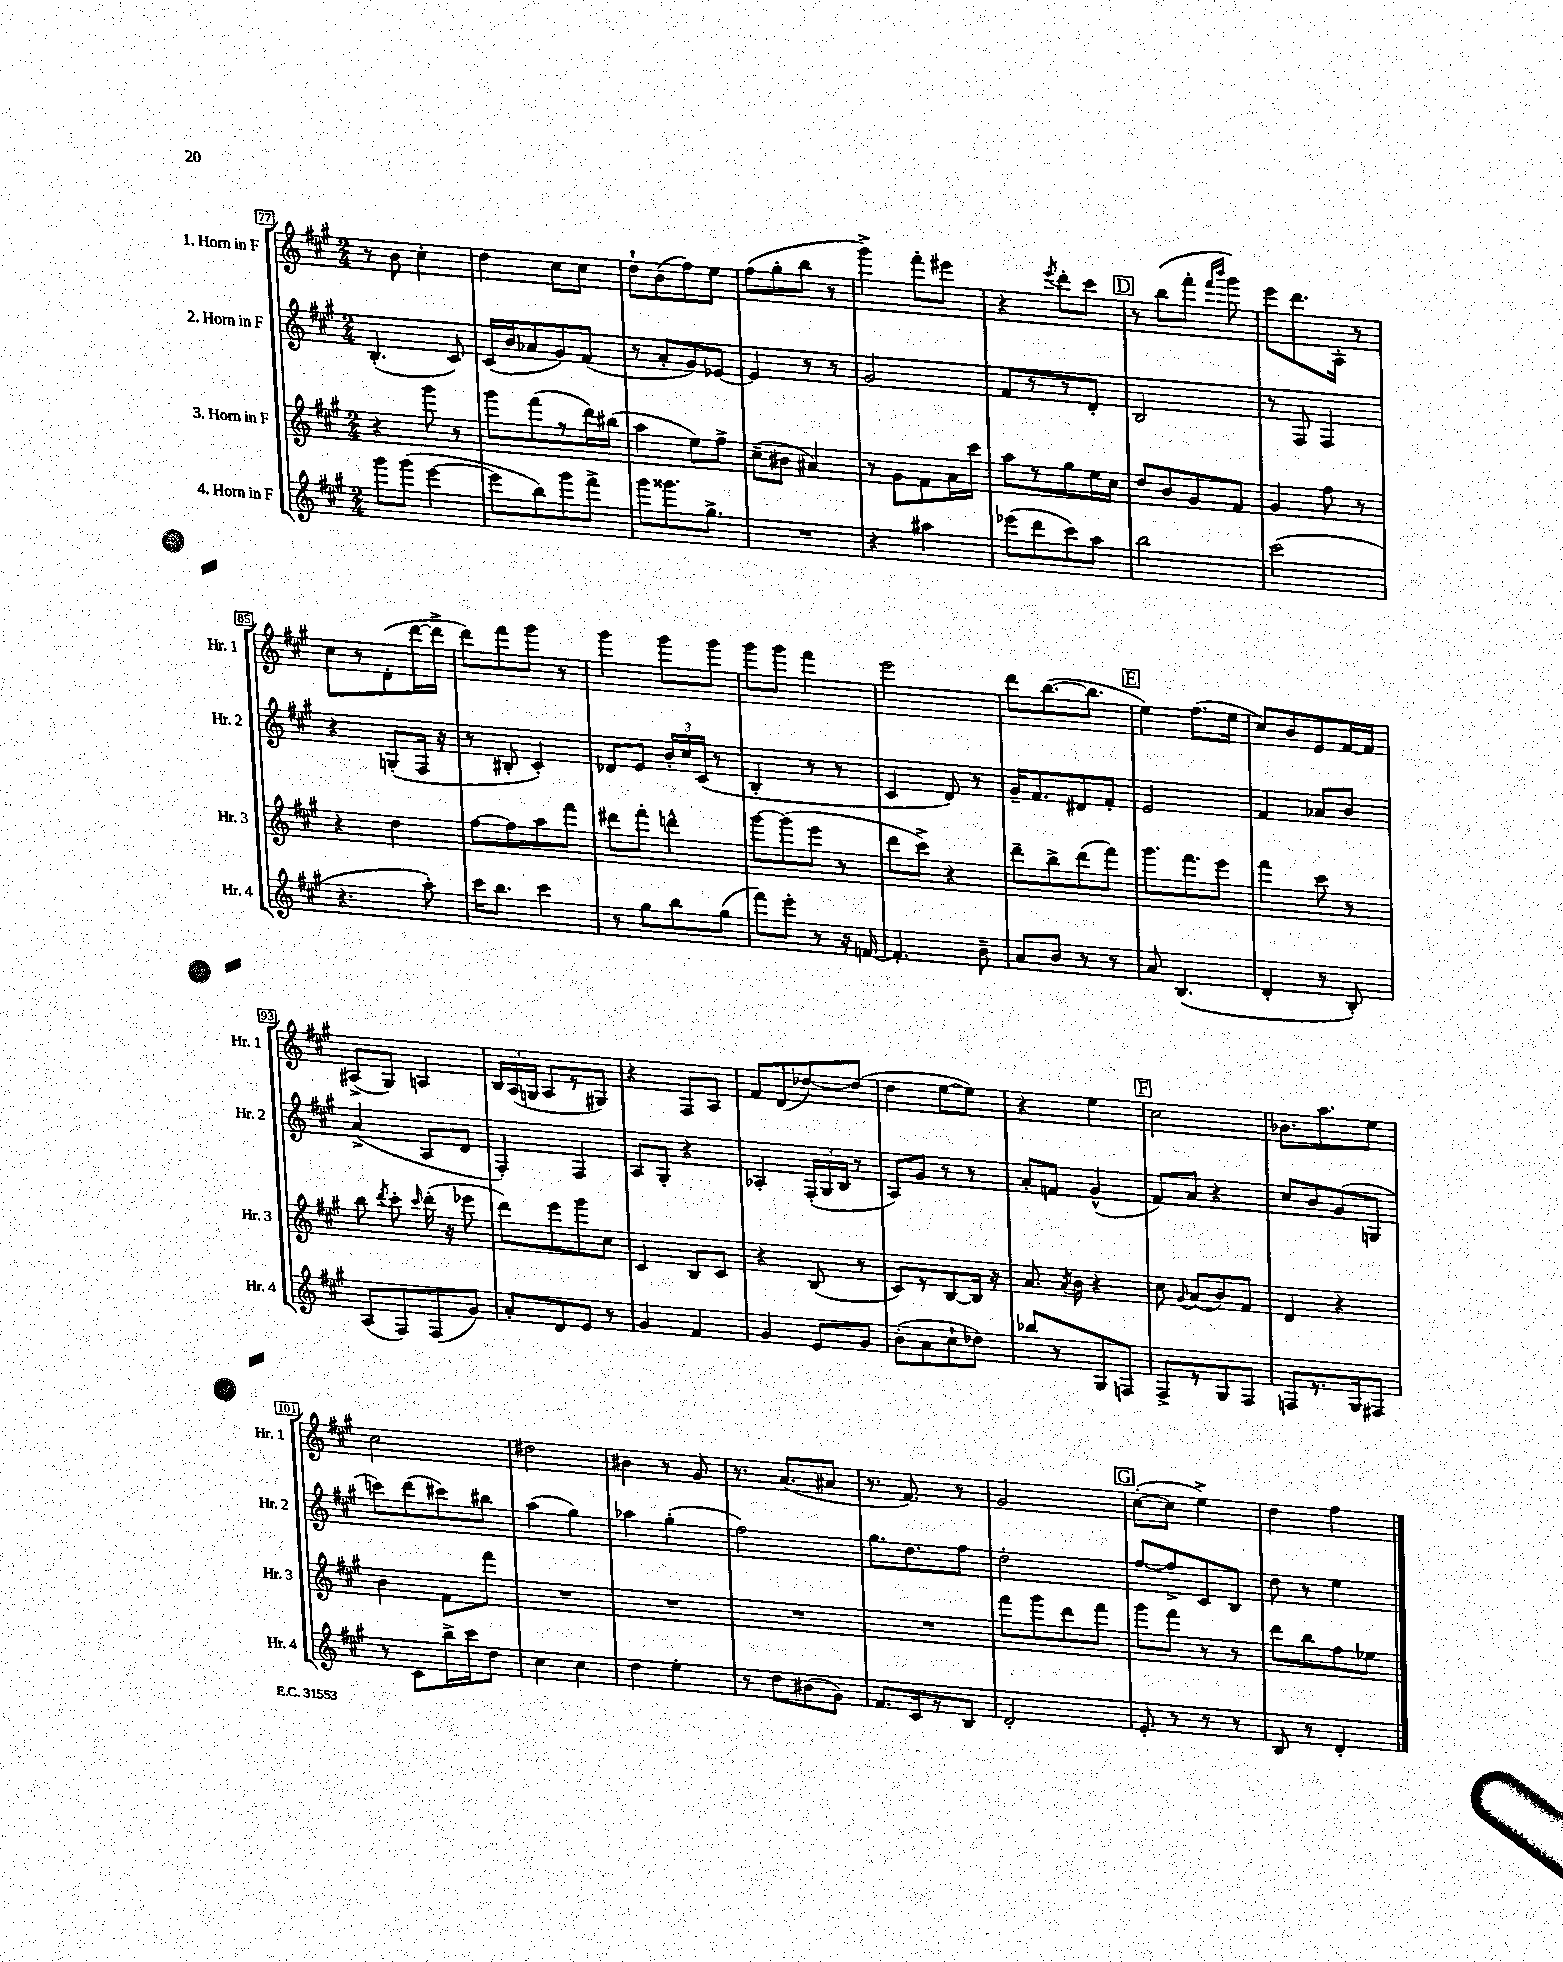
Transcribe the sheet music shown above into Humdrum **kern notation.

**kern	**kern	**kern	**kern
*staff4	*staff3	*staff2	*staff1
*clefG2	*clefG2	*clefG2	*clefG2
*k[f#c#g#]	*k[f#c#g#]	*k[f#c#g#]	*k[f#c#g#]
*M2/4	*M2/4	*M2/4	*M2/4
8ggg#	4r	(4.B'	8r
(8ggg#	.	.	8b
[4eee	8ggg#	.	4cc#'
.	8r	8c#)	.
=	=	=	=
8eee]	8ggg#	(16c#	4dd
.	.	16b	.
8bb)	(8fff#	8a-	.
8ggg#	8r	8g#)	8cc#
8fff#^	16ddd)	(8f#	8cc#
.	(16bb#	.	.
=	=	=	=
8ggg#	4aa	8r	8dd`
8.ggg##	.	8a'	(8b
.	8ee)	8g#)	8ff#)
8.gg#^	.	.	.
.	8ff#^	[8e-	8ee
=	=	=	=
2r	(8cc#~	4e-]	(8ff#
.	8b#	.	8gg#'
.	4a#)	8r	8bb
.	.	8r	8r
=	=	=	=
4r	8r	2g#	4ggg#^)
.	8g#	.	.
4aa#	8f#	.	8fff#'
.	16a	.	8eee#
.	16ccc#	.	.
=	=	=	=
(8eee-	8aa	8f#	4r
8ddd	8r	8r	.
.	.	.	8qeee
8ccc#)	8gg#	8r	8ddd'
8aa	16ee	8d'	8ccc#
.	16cc#	.	.
=	=	=	=
2bb	8dd	2B	8r
.	8b	.	(8bb
.	8g#	.	8fff#'
.	.	.	16qqfff#
.	.	.	16qqbbb
.	8f#	.	8ggg#)
=	=	=	=
(2ccc#	4g#	8r	8eee
.	.	8F#	8.ddd
.	8ff#	4F#	.
.	.	.	16A'
.	8r	.	8r
=	=	=	=
4.r	4r	4r	8cc#
.	.	.	8r
.	4dd	(8G'	(8d'
8aa')	.	16F#	[16ddd
.	.	16r	16ddd^]
=	=	=	=
16ccc#	[8ff#	8r	8ddd)
8.bb	.	.	.
.	8ff#]	8B#'	8fff#
4ccc#	8aa	4c#')	8ggg#
.	8fff#	.	8r
=	=	=	=
8r	8ddd#	8d-	4ggg#
8gg#	8fff#'	8e	.
8bb	4ddd^^	24b'	8ggg#
.	.	24cc#	.
.	.	(24c#	.
(8gg#	.	8r	8ggg#
=	=	=	=
8fff#)	[8ggg#	4B'	8ggg#
8eee'	(8ggg#]	.	8ggg#
8r	8eee	8r	4fff#
16r	8r	8r	.
[16f	.	.	.
=	=	=	=
4.f']	8ddd	4c#	2eee
.	8ccc#^)	.	.
.	4r	8d)	.
8b~	.	8r	.
=	=	=	=
8a	8ddd~	16g#~	8ddd
.	.	8.f#	.
8b	8bb^	.	([8.bb
8r	(8ddd	8d#	.
.	.	.	8.bb]
8r	8fff#)	8f#'	.
=	=	=	=
8a	8.ggg#	2e	4ee)
(4.B	.	.	.
.	8.fff#	.	.
.	.	.	(8.ff#
.	8eee	.	.
.	.	.	16ee
=	=	=	=
4d'	4fff#	4f#	8cc#)
.	.	.	8b
8r	8ccc#	8a-	8e
8B')	8r	8b	[16f#
.	.	.	16f#]
=	=	=	=
(8A	8bb	(4a^	(8A#^
.	8qddd	.	.
8F#)	8ccc#'	.	8G#)
.	16qqccc#	.	.
(8F#	(16ddd'	8A	4A
.	16r	.	.
8g#)	8eee-	8d	.
=	=	=	=
8a'	8ddd)	4F#')	24B
.	.	.	(24A
.	.	.	24G
8d	8eee	.	8A
8e	8ggg#	4F#	8r
8r	8cc#	.	8G#)
=	=	=	=
4g#	4c#	8A	4r
.	.	8G#'	.
4f#	8B	4r	8F#
.	8c#	.	8A
=	=	=	=
4g#	4r	4A-'	8f#
.	.	.	(8d
8e	(8B	(24F#'	[8dd-)
.	.	24G#	.
.	.	24B	.
8g#	8r	8r	(8dd-]
=	=	=	=
(8b'	8c#)	8A)	4dd
8a	8r	8g#	.
8cc#`	[8B	8r	[8ee
8dd-)	16B]	8r	8ee])
.	16r	.	.
=	=	=	=
8bb-	8.a	8a'	4r
8r	.	8f	.
.	8qa	.	.
.	16b	.	.
8G#	4r	(4g#^^	4ee
8F	.	.	.
=	=	=	=
8F#^	8cc#	8f#)	2cc#
.	8qqg#	.	.
8r	(8a	8a	.
8G#	8b)	4r	.
8F#	8f#	.	.
=	=	=	=
8F	4d	8cc#	8.b-
8.r	.	8b	.
.	.	.	8.aa
.	4r	(8g#	.
16G#	.	.	.
8F#	.	8G	8ee
=	=	=	=
8r	4b	8ccc)	2cc#
8c#	.	(8ddd	.
16bb^	8f#	8ccc#)	.
16ccc#	.	.	.
8dd	8fff#	8bb#	.
=	=	=	=
4cc#	2r	(4aa	2dd#
4cc#	.	4gg#)	.
=	=	=	=
4dd	2r	4aa-	4b#
4ee'	.	(4gg#'	8r
.	.	.	8g#
=	=	=	=
8r	2r	2ff#)	8.r
8dd	.	.	.
.	.	.	(8.a
(8b#	.	.	.
8g#)	.	.	8a#
=	=	=	=
8.f#	2r	8.gg#	8.r
16c#	.	8.dd	8.f#)
8r	.	.	.
8B	.	8ff#	8r
=	=	=	=
2d'	8fff#	2dd'	2g#
.	8ggg#	.	.
.	8ddd	.	.
.	8fff#	.	.
=	=	=	=
8e'	8ggg#	[8ff#	([8cc#'
8r	8fff#	8ff#^]	8cc#]
8r	8r	8c#	4ee^)
8r	8r	8B	.
=	=	=	=
8B	8ddd	8dd	4dd
8r	8bb	8r	.
4d'	8ff#	4ee	4ff#
.	8ee-	.	.
==	==	==	==
*-	*-	*-	*-
